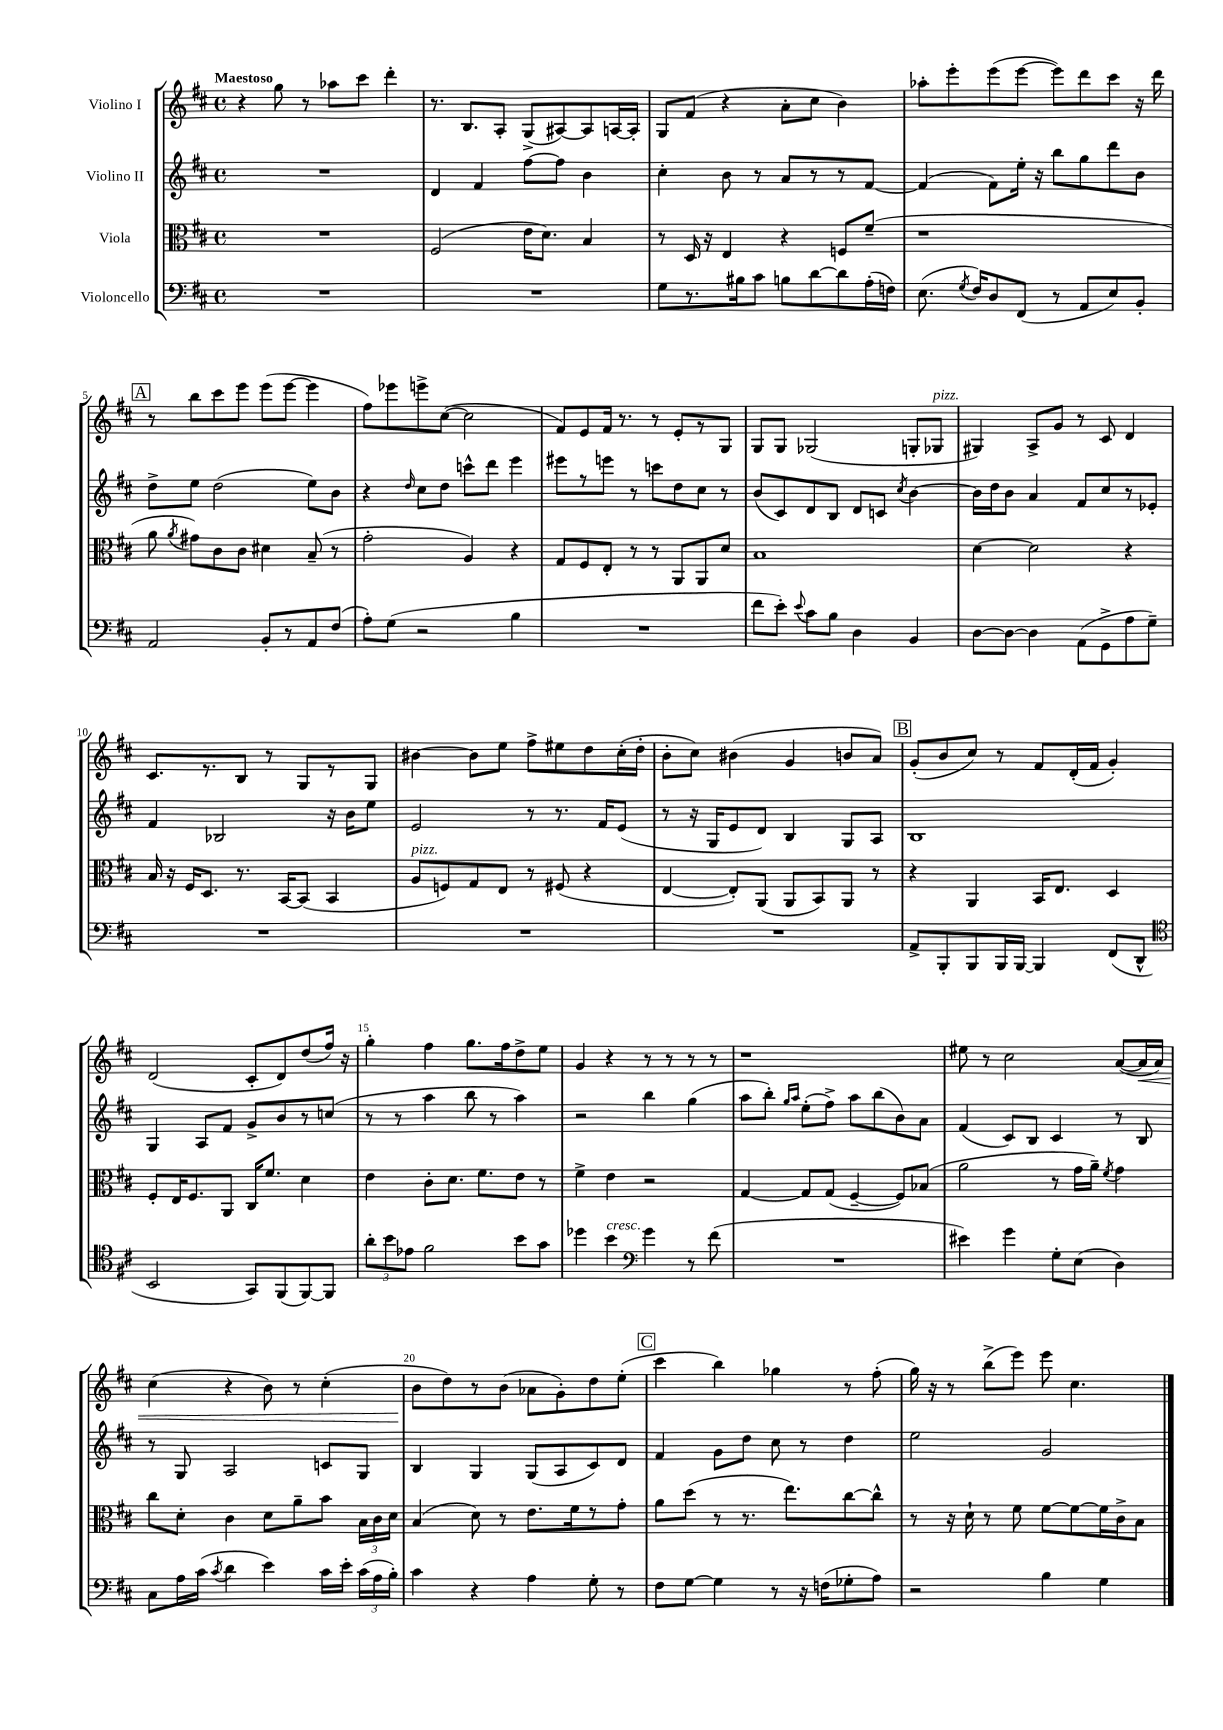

**kern	**kern	**kern	**kern
*staff4	*staff3	*staff2	*staff1
*clefF4	*clefC3	*clefG2	*clefG2
*k[f#c#]	*k[f#c#]	*k[f#c#]	*k[f#c#]
*M4/4	*M4/4	*M4/4	*M4/4
*met(c)	*met(c)	*met(c)	*met(c)
1r	1r	1r	4r
.	.	.	8gg
.	.	.	8r
.	.	.	8aa-
.	.	.	8ccc#
.	.	.	4ddd'
=	=	=	=
1r	(2F#	4d	8.r
.	.	.	8.B
.	.	4f#	.
.	.	.	8A'
.	16e	[8ff#	(8G^
.	8.d)	.	.
.	.	8ff#]	[8A#)
.	4B	4b	8A#]
.	.	.	[16A
.	.	.	16A']
=	=	=	=
8G	8r	4cc#'	8G
8.r	16D	.	(8f#
.	16r	.	.
.	4E	8b	4r
16B#	.	.	.
8c#	.	8r	.
8B	4r	8a	8a'
[8d	.	8r	8cc#
8d]	8F	8r	4b)
(16A'	(8f#~	[8f#	.
16F)	.	.	.
=	=	=	=
(8.E	1r	(4f#]	8aa-'
.	.	.	8eee'
8qG	.	.	.
16F#)	.	.	.
8D	.	8f#)	(8eee
(8FF#	.	16ee'	[8eee
.	.	16r	.
8r	.	8bb	8eee])
8AA	.	8gg	8ddd
8E)	.	8ddd	8ccc#
8BB'	.	8b	16r
.	.	.	16ddd
=	=	=	=
2AA	8a	8dd^	8r
.	8qa	.	.
.	8g#)	8ee	8bb
.	8c#	(2dd	8ccc#
.	8c#	.	8eee
8BB'	4d#	.	(8eee
8r	.	.	[8eee
8AA	(8B~	8ee)	4eee]
(8F#	8r	8b	.
=	=	=	=
8A')	2g'	4r	8ff#)
(8G	.	.	8eee-
.	.	16qqdd	.
2r	.	8cc#	8eee^
.	.	8dd	([8cc#
.	4A)	8ccc^^	2cc#]
.	.	8ddd	.
4B	4r	4eee	.
=	=	=	=
1r	8G	8eee#	8f#)
.	8F#	8r	8e
.	8E'	8eee	16f#
.	.	.	8.r
.	8r	8r	.
.	8r	8ccc	8r
.	8AA	8dd	8e'
.	8AA	8cc#	8r
.	8d	8r	8G
=	=	=	=
8f#	1B	(8b	8G
8e')	.	8c#)	8G
8qqe	.	.	.
8c#	.	8d	(2G-
8B	.	8B	.
4D	.	8d	.
.	.	8c	.
.	.	8qcc#	.
4BB	.	[4b	8G'
.	.	.	8G-
=	=	=	=
[8D	[4d	16b]	4G#)
.	.	16dd	.
8D_	.	8b	.
4D]	2d]	4a	8A^
.	.	.	8g
(8AA	.	8f#	8r
8GG^	.	8cc#	8c#
8A	4r	8r	4d
8G~)	.	8e-'	.
=	=	=	=
1r	16B	4f#	8.c#
.	16r	.	.
.	16F#	.	.
.	8.D	.	8.r
.	.	2B-	.
.	8.r	.	8B
.	.	.	8r
.	[16BB	.	.
.	(8BB]	.	8G
.	4BB	16r	8r
.	.	16b	.
.	.	8ee	8G
=	=	=	=
1r	8A	2e	[4b#
.	8F)	.	.
.	8G	.	8b#]
.	8E	.	8ee
.	8r	8r	8ff#^
.	(8F#	8.r	8ee#
.	4r	.	8dd
.	.	16f#	.
.	.	(8e	(16cc#'
.	.	.	16dd'
=	=	=	=
1r	[4E	8r	8b'
.	.	16r	8cc#)
.	.	16G	.
.	8E'])	8e	(4b#
.	(8AA	8d)	.
.	8AA	4B	4g
.	8BB)	.	.
.	8AA	8G	8b
.	8r	8A	8a)
=	=	=	=
8AA^	4r	1B	(8g'
8BBB'	.	.	8b
8BBB	4AA	.	8cc#)
16BBB	.	.	8r
[16BBB	.	.	.
4BBB]	16BB	.	8f#
.	8.E	.	.
.	.	.	(16d'
.	.	.	16f#
(8FF#	4D	.	4g')
8DD^^	.	.	.
=	=	=	=
*clefC4	*	*	*
2BB	8F#'	4G	(2d
.	16E	.	.
.	8.F#	.	.
.	.	8A	.
.	8AA	8f#	.
8GG)	16C#	8g^	8c#'
.	8.f#	.	.
(8FF#	.	8b	8d)
[8FF#)	4d	8r	(8dd
8FF#]	.	(8cc	16ff#)
.	.	.	16r
=	=	=	=
12a'	4e	8r	4gg'
12b	.	.	.
.	.	8r	.
12e-	.	.	.
2f#	8c#'	4aa	4ff#
.	8.d	.	.
.	.	8bb	8.gg
.	8.f#	.	.
.	.	8r	.
.	.	.	16ff#
8b	8e	4aa)	8dd^
8g	8r	.	8ee
=	=	=	=
4dd-	4f#^	2r	4g
4b	4e	.	4r
*clefF4	*	*	*
4g	2r	4bb	8r
.	.	.	8r
8r	.	(4gg	8r
(8f#	.	.	8r
=	=	=	=
1r	[4G	8aa	1r
.	.	8bb')	.
.	.	16qqgg	.
.	.	16qqaa	.
.	8G]	(8ee'	.
.	(8G	8ff#^)	.
.	[4F#~	8aa	.
.	.	(8bb	.
.	8F#])	8b)	.
.	(8B-	8a	.
=	=	=	=
4e#)	2a	(4f#	8ee#
.	.	.	8r
4g	.	8c#)	2cc#
.	.	8B	.
8G'	8r	4c#	.
(8E	16g	.	.
.	16a~)	.	.
.	8qf#	.	.
4D)	4g	8r	([8a
.	.	8B	16a]
.	.	.	16a)
=	=	=	=
8C#	8cc#	8r	(4cc#
16A	8d'	8G	.
(16c#	.	.	.
8qc#	.	.	.
4d	4c#	2A	4r
4e)	8d	.	8b)
.	8a~	.	8r
16c#	8b	8c	(4cc#'
16e'	.	.	.
(24c#	24B	8G	.
24A	24c#	.	.
24B')	24d	.	.
=	=	=	=
4c#	(4B	4B	8b
.	.	.	8dd)
4r	8d)	4G	8r
.	8r	.	(8b
4A	8.e	(8G	8a-
.	.	8A	8g')
.	16f#	.	.
8G'	8r	8c#)	8dd
8r	8g'	8d	(8ee'
=	=	=	=
8F#	8a	4f#	4ccc#
[8G	(8dd	.	.
4G]	8r	8g	4bb)
.	8.r	8dd	.
8r	.	8cc#	4gg-
.	8.ee)	.	.
16r	.	8r	.
(16F	.	.	.
8G-'	[8cc#	4dd	8r
8A)	8cc#^^]	.	(8ff#'
=	=	=	=
2r	8r	2ee	16gg)
.	.	.	16r
.	16r	.	8r
.	16d`	.	.
.	8r	.	(8bb^
.	8f#	.	8eee)
4B	[8f#	2g	8eee
.	8f#_	.	4.cc#
4G	16f#]	.	.
.	16c#^	.	.
.	8B	.	.
==	==	==	==
*-	*-	*-	*-
